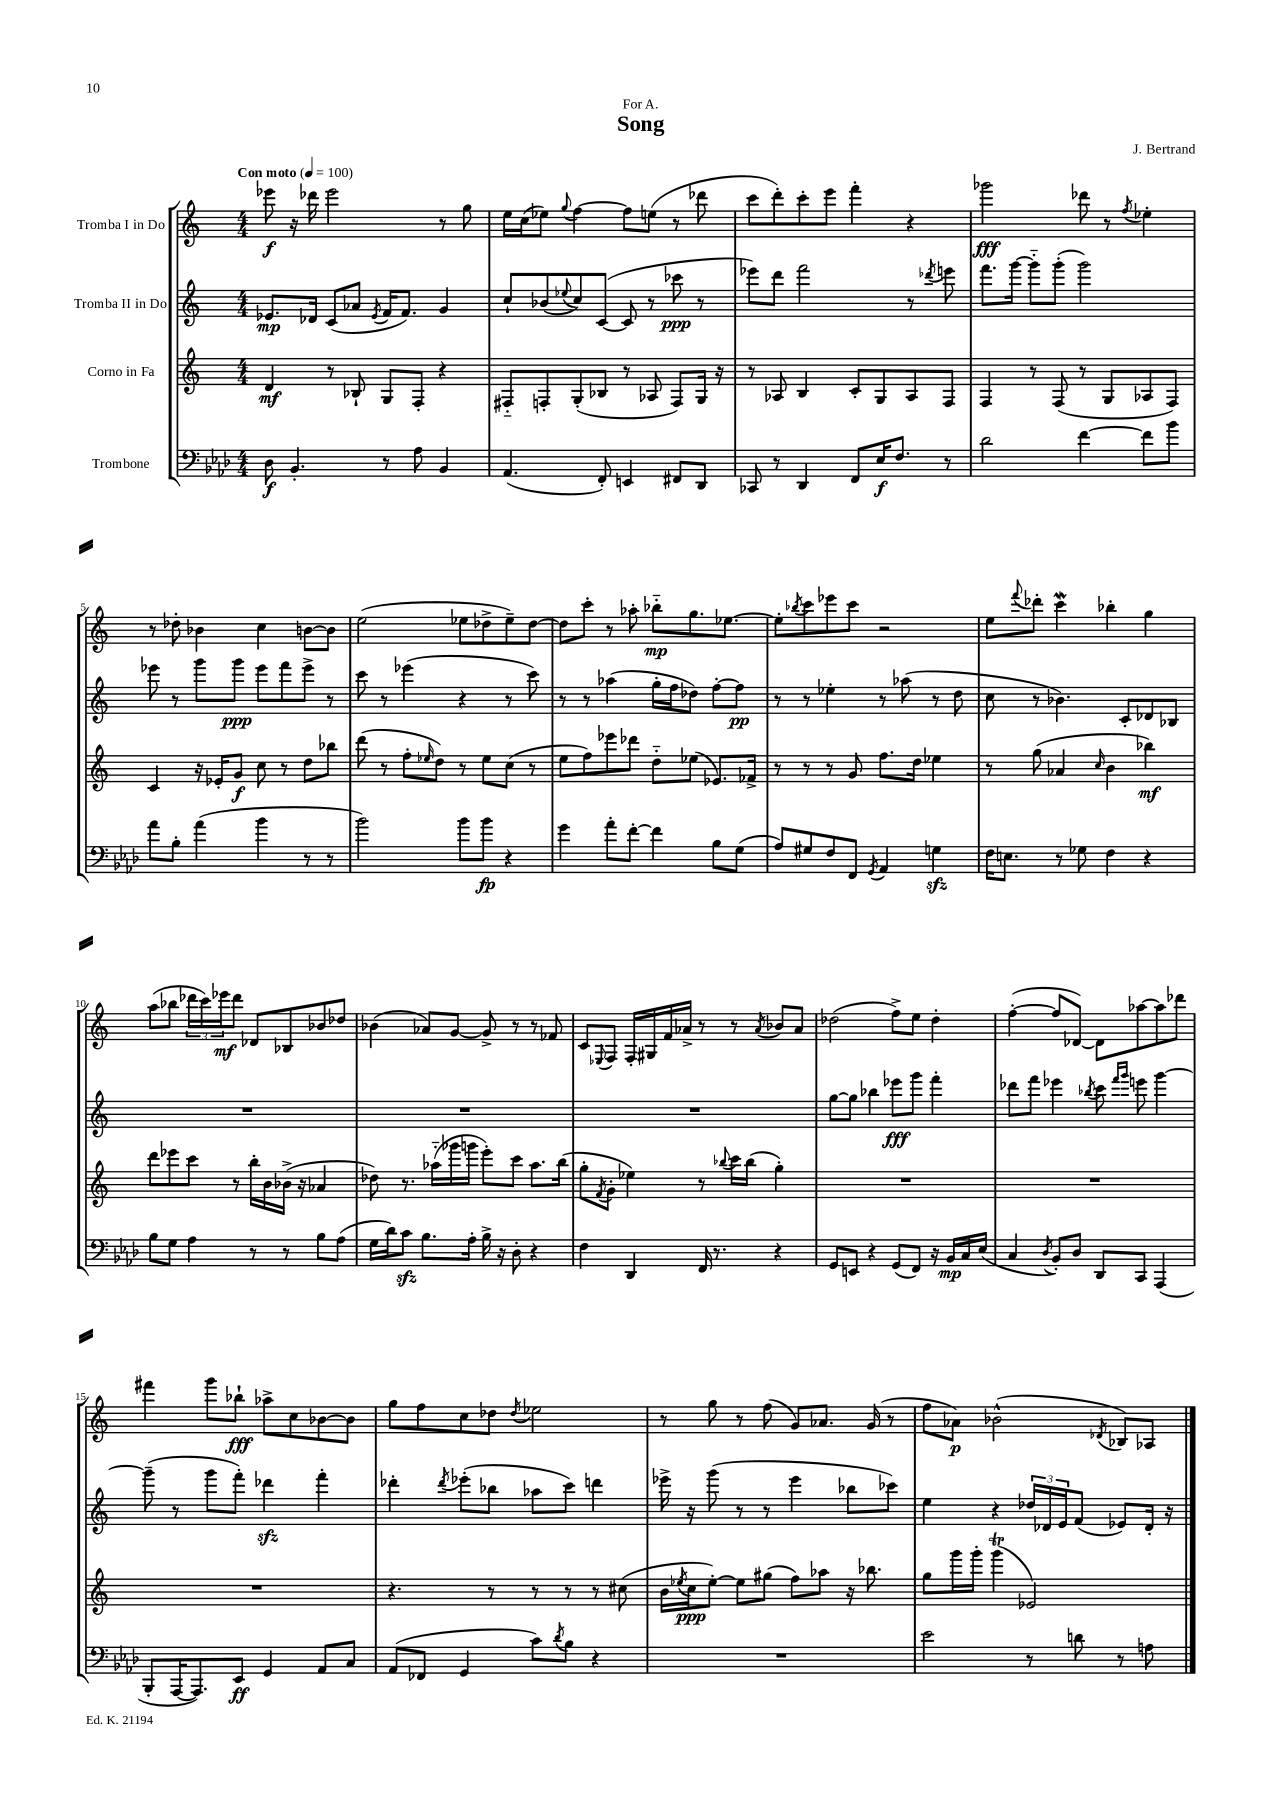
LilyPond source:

\header { title = "Song" composer = "J. Bertrand" dedication = "For A." }
<<
\new StaffGroup <<
\new Staff = "s0" \with { instrumentName = "Tromba I in Do" } {
    \clef treble \key c \major \numericTimeSignature \time 4/4 \tempo "Con moto" 4 = 100
    ees'''8\f r16 des'''16 ees'''2 r8 g''8 |
    e''16 c''16( ees''8) \appoggiatura { g''8 } f''4~ f''8 e''8( r8 des'''8 |
    c'''8 d'''8-.) c'''8-. e'''8 f'''4-. r4 |
    ges'''2\fff des'''8 r8 \acciaccatura { f''8 } ees''4-. |
    r8 des''8-. bes'4 c''4 b'8~ b'8 |
    e''2( ees''8 des''8-> ees''8--) des''8~ |
    des''8 c'''8-. r8 aes''8-. bes''8-_\mp g''8. ees''8.~ |
    ees''8-. \acciaccatura { bes''8 } c'''8 ees'''8 c'''8 r2 |
    e''8 \appoggiatura { f'''8 } des'''8-. c'''4\mordent bes''4-. g''4 |
    a''8( bes''8 \tuplet 3/2 { des'''16 c'''16) ees'''16\mf } des'''8 des'8 bes8 bes'8 des''8 |
    bes'4( aes'8) g'8~ g'8-> r8 r8 fes'8 |
    c'8 \appoggiatura { ees8 } f8 f16-. gis16 f'16 aes'16-> r8 r8 \acciaccatura { aes'8 } bes'8 aes'8 |
    des''2( f''8->) e''8 des''4-. |
    f''4~-.( f''8 des'8~) des'8 aes''8~ aes''8 des'''8 |
    fis'''4 g'''8 bes''8-!\fff aes''8-> c''8 bes'8~ bes'8 |
    g''8 f''8 c''8 des''8 \acciaccatura { des''8 } ees''2 |
    r8 g''8 r8 f''8( g'8) aes'8. g'16( r8 |
    f''8 aes'8\p) bes'2-^( \acciaccatura { des'8 } bes8) aes8 \bar "|." |
}
\new Staff = "s1" \with { instrumentName = "Tromba II in Do" } {
    \clef treble \key c \major \numericTimeSignature \time 4/4
    ees'8.\mp des'16 c'8( aes'8 \acciaccatura { ees'8 } f'16 f'8.) g'4 |
    c''8-! bes'8( \appoggiatura { ees''8 } c''8) c'8~( c'8 r8 ces'''8\ppp r8 |
    ees'''8) d'''8 f'''2 r8 \acciaccatura { des'''8 } e'''8 |
    f'''8. g'''16~ g'''8-_ g'''8-.( g'''2) |
    ees'''8 r8 g'''8 g'''8\ppp ees'''8 f'''8 ees'''8-> r8 |
    c'''8 r8 ees'''4( r4 r8 c'''8) |
    r8 r8 aes''4( g''16-. f''16 des''8) f''8~-. f''8\pp |
    r8 r8 ees''4-. r8 aes''8( r8 d''8 |
    c''8 r8 bes'4.) c'8-. des'8 bes8 |
    R1 |
    R1 |
    R1 |
    g''8~ g''8 bes''4 ees'''8\fff g'''8 f'''4-. |
    des'''8 f'''8 ees'''4 \acciaccatura { bes''8 } c'''8 \grace { f'''16 g'''16 } e'''8 g'''4~ |
    g'''8--( r8 g'''8 f'''8-.) des'''4\sfz f'''4-. |
    des'''4-. \acciaccatura { des'''8 } ees'''8-.( bes''8 aes''8 c'''8) d'''4 |
    ees'''16-> r16 g'''8( r8 r8 ees'''4 bes''8 ces'''8) |
    e''4 r4 \tuplet 3/2 { des''16 des'16 e'16 } f'8( ees'8) des'16-. r16 \bar "|." |
}
\new Staff = "s2" \with { instrumentName = "Corno in Fa" } {
    \clef treble \key c \major \numericTimeSignature \time 4/4
    d'4\mf r8 bes8-! g8 f8-. r4 |
    fis8-_ f8-. g8-.( bes8 r8 aes8 f8) g16 r16 |
    r8 aes8 b4 c'8-. g8 aes8 f8 |
    f4 r8 f8( r8 g8 aes8 f8) |
    c'4 r16 ees'16-. g'8\f c''8 r8 d''8 bes''8 |
    d'''8( r8 f''8-. \grace { ees''16 } d''8) r8 ees''8 c''8( r8 |
    e''8 f''8) ees'''8 des'''8 d''8-_ ees''8( ees'8.) fes'16-> |
    r8 r8 r8 g'8 f''8. d''16 ees''4 |
    r8 g''8( aes'4 \grace { c''16 } b'4 bes''4\mf) |
    d'''8 ees'''8 c'''8 r8 b''16-. b'16 bes'16->( r16 aes'4 |
    des''8) r8. aes''16-_( ges'''16 g'''16 e'''8-.) c'''8 aes''8. b''16( |
    g''8-. \acciaccatura { f'8 } g'8-. ees''4) r8 \appoggiatura { bes''8 } c'''16 bes''16( g''4-.) |
    R1 |
    R1 |
    R1 |
    r4. r8 r8 r8 r8 cis''8( |
    b'16 \acciaccatura { ees''8 } c''16\ppp ees''8~-.) ees''8 gis''8( f''8) aes''8 r16 bes''8. |
    g''8 g'''16 g'''16-. g'''4\trill( ees'2) \bar "|." |
}
\new Staff = "s3" \with { instrumentName = "Trombone" } {
    \clef bass \key aes \major \numericTimeSignature \time 4/4
    des8\f bes,4.-. r8 aes8 bes,4 |
    aes,4.( f,8-.) e,4 fis,8 des,8 |
    ces,8 r8 des,4 f,8 ees16\f f8. r8 |
    des'2 f'4~ f'8 bes'8 |
    aes'8 bes8-. aes'4( bes'4 r8 r8 |
    bes'2) bes'8 bes'8\fp r4 |
    g'4 aes'8-. f'8~-. f'4 bes8 g8( |
    aes8) gis8 f8 f,8 \acciaccatura { g,8 } aes,4 g4\sfz |
    f16 e8. r8 ges8 f4 r4 |
    bes8 g8 aes4 r8 r8 bes8 aes8( |
    g16 des'16) c'8\sfz bes8. aes16-. bes16-> r16 des8-. r4 |
    f4 des,4 f,16 r8. r4 |
    g,8 e,8 r4 g,8( f,8) r16 bes,16\mp c16 ees16( |
    c4 \acciaccatura { des8 } bes,8-.) des8 des,8 c,8 aes,,4( |
    bes,,8-. aes,,16~ aes,,8.) ees,8\ff g,4 aes,8 c8 |
    aes,8( fes,8 g,4 c'8) \acciaccatura { des'8 } bes8 r4 |
    R1 |
    ees'2 r8 d'8 r8 a8 \bar "|." |
}
>>
>>
